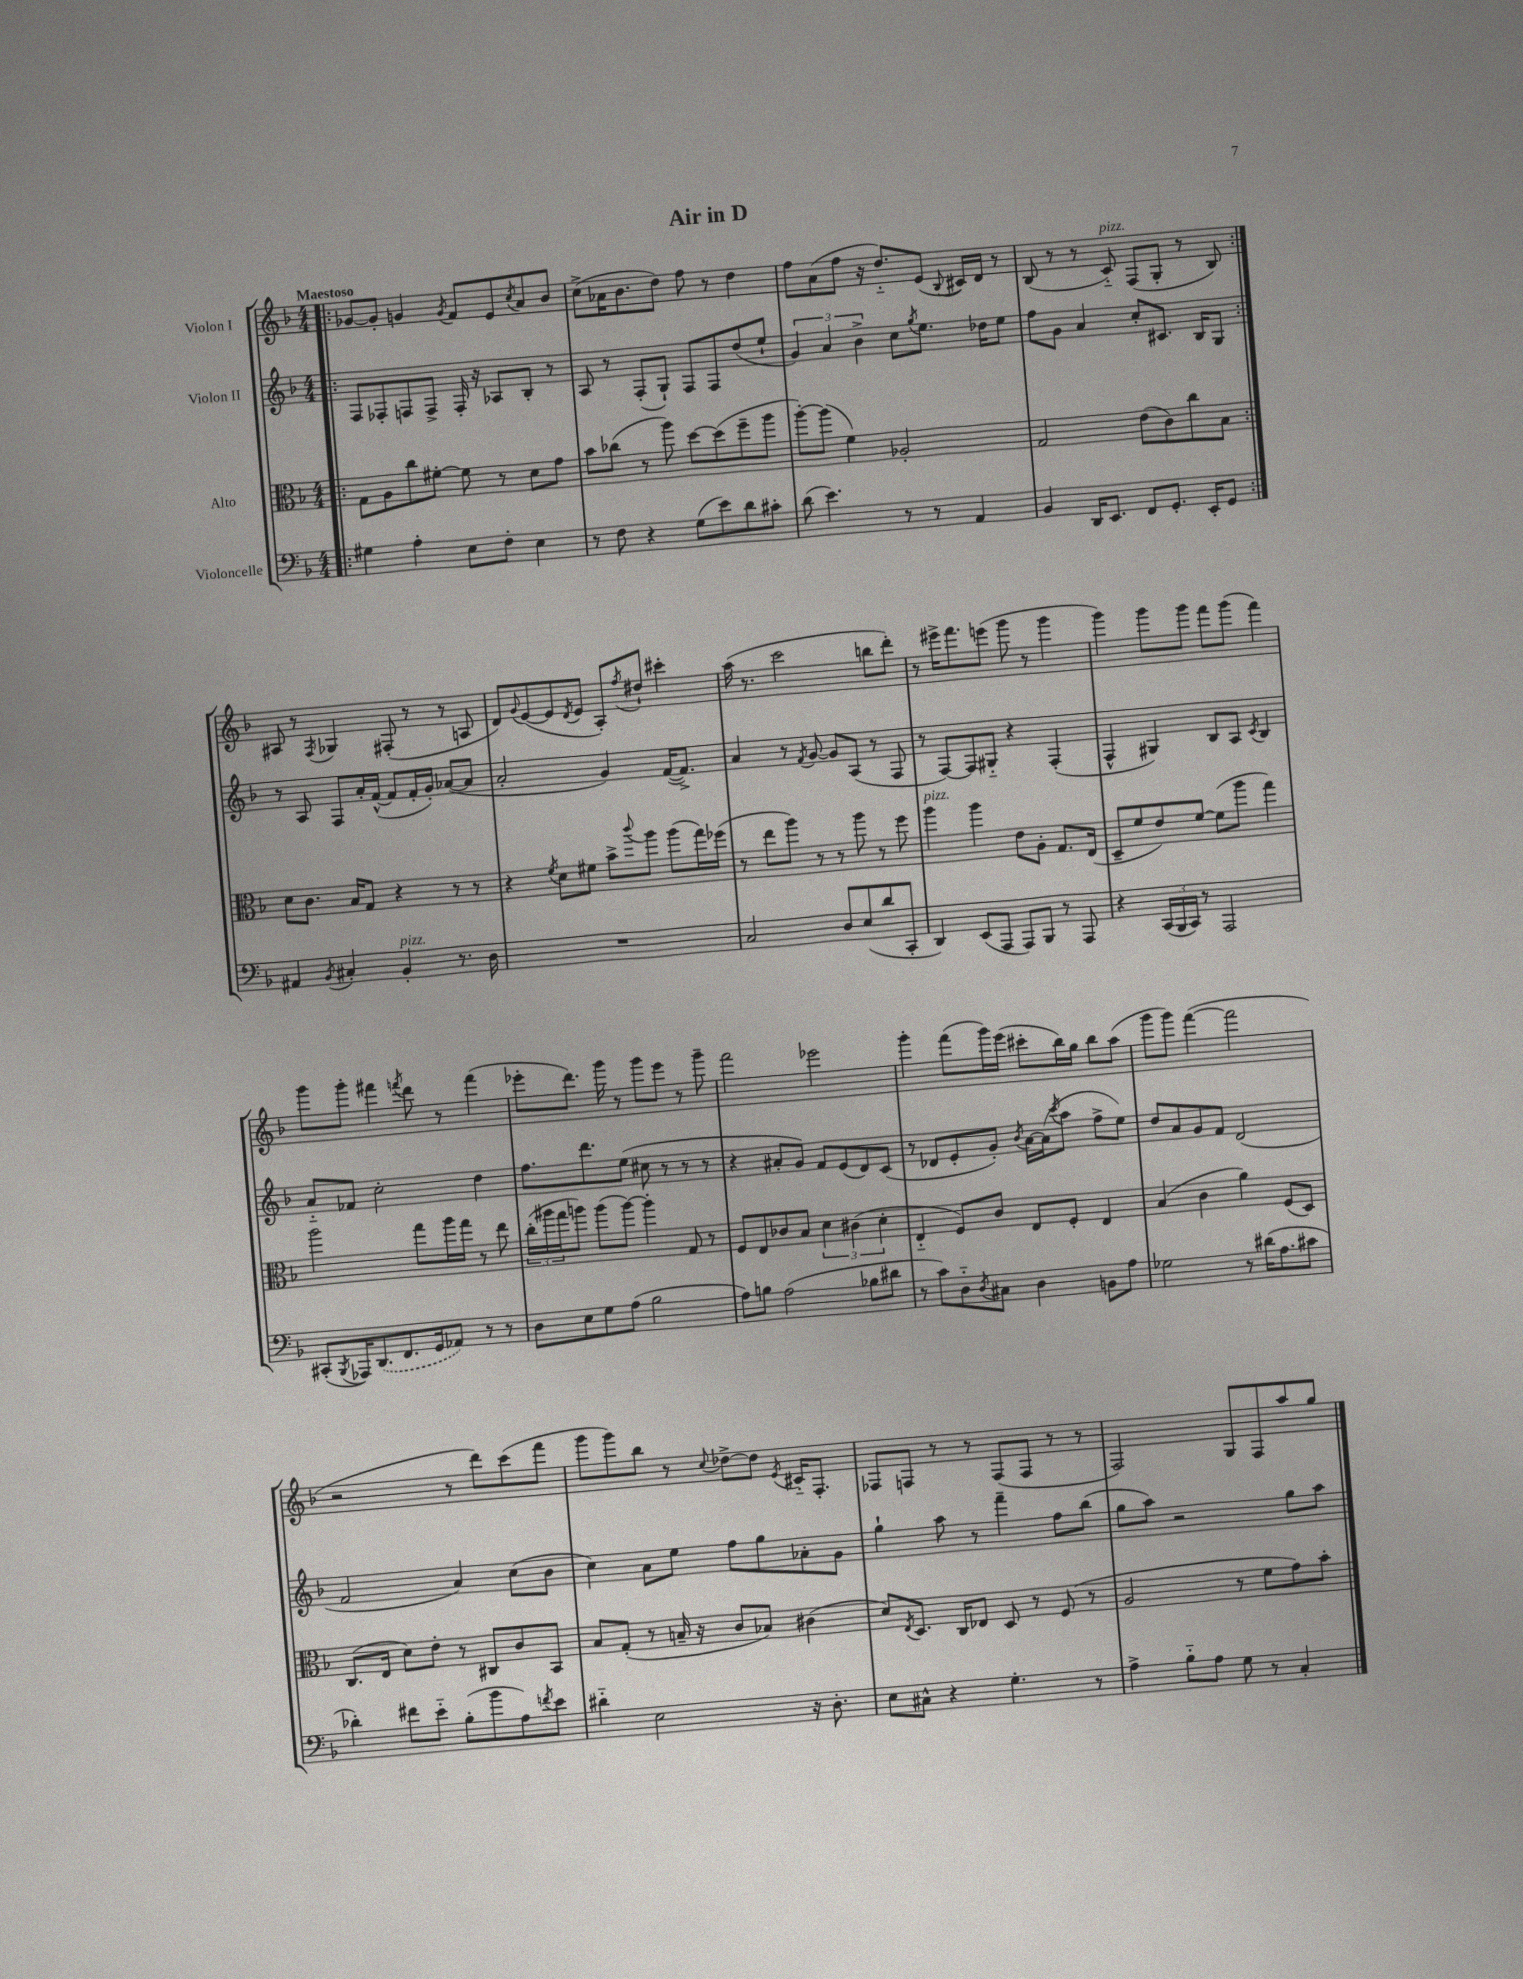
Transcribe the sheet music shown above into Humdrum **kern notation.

**kern	**kern	**kern	**kern
*part4	*part3	*part2	*part1
*staff4	*staff3	*staff2	*staff1
*I"Violoncelle	*I"Alto	*I"Violon II	*I"Violon I
*clefF4	*clefC3	*clefG2	*clefG2
*k[b-]	*k[b-]	*k[b-]	*k[b-]
*M4/4	*M4/4	*M4/4	*M4/4
=1!|:	=1!|:	=1!|:	=1!|:
!	!	!	!LO:TX:a:B:t=Maestoso
4G#X\	8G\L	8F/L	[8g-X/L
.	8A\	8F-X'/	8g-'/J]
4A'\	8cc\	8Fn/	4gn/
.	[8f#X'\J	8F^/J	.
.	.	.	8qg/
8E\L	8f#\]	16F'/	8f/L
.	.	16r	.
8F'\J	8r	8A-X/L	8e/
.	.	.	8qcc/
4E\	8d\L	8B-'/J	8a/
.	8g\J	8r	8b-/J
=2	=2	=2	=2
8r	8b-\L	8A/	(8cc^\L
8F\	(8cc-X\J	8r	16a-X\K
.	.	.	8.b-\
4r	8r	(8F'/L	.
.	8aa\)	8G`/J)	8dd\J)
(8G\L	[8dd\L	8F/L	8ff\
8e\)	(8dd\]	8F/	8r
8d\	8ff~\	(8dd/	4dd\
8c#X'\J	8aa\J	8ee`/J	.
=3	=3	=3	=3
(8d\	[8aa'\L)	6g/)	8ff\L
4.e\)	(8aa\J]	.	(8a\
.	.	6a/	.
.	4f\)	.	8ff\J
.	.	6b-^\	.
.	.	.	16r
.	.	.	8.dd/L)
8r	2A-X'/	8cc\L	.
.	.	8qgg/	.
8r	.	8.ee\J	(8e/J
.	.	.	8qqB-/
4AA/	.	.	16c#X/LL)
.	.	16dd-X\KL	16d/JJ
.	.	8ee\J	8r
=4	=4	=4	=4
4BB-/	2G/	8ff\L	(8B-/
.	.	8g\J	8r
16DD/KL	.	4a/	8r
8.EE/J	.	.	.
!	!	!	!LO:TX:a:i:t=pizz.
.	.	.	8c/)
8FF/L	(8e\L	8cc'/L	(8F/L
8.GG'/J	8c\)	8.c#X/J	8G'/J
.	8cc\	.	8r
16EE'/KL	.	16B-/KL	.
8GG/J	8B-\J	8G/J	8B-/)
!!LO:LB:g=z
=5:|!	=5:|!	=5:|!	=5:|!
4AA#X/	8d\L	8r	8A#X/
.	8.c\J	8A/	8r
8qBB-/	.	.	8qF/
4C#X'/	.	8F/L	4G-X/
.	16B-/KL	.	.
.	8G/J	16a'/L	.
.	.	([16f^^/JJ	.
!LO:TX:a:i:t=pizz.	!	!	!
4BB-'/	4r	8f/L]	(8F#X'/
.	.	16f'/L	8r
.	.	16g'/JJ)	.
8.r	8r	([8a-X/L	8r
.	8r	8a-/J]	8An/
16D\	.	.	.
=6	=6	=6	=6
1r	4r	2a'/	8d/L)
.	.	.	8qqg/
.	.	.	([8e/
.	8qf/	.	.
.	8d\L	.	8e/]
.	.	.	8qd/
.	8f#X\J	.	8e/J
.	8b-^\L	4g/)	8A'/L)
.	8qqccc/	.	8qff/
.	8aa\J	.	8dd#X`/J
.	(8aa\L	([16f/KL	4ccc#X'\
.	.	8.f^/J])	.
.	16gg\L)	.	.
.	(16ff-X\JJ	.	.
=7	=7	=7	=7
2C/	8r	4a/	(16aa\
.	.	.	8.r
.	8ee\L	.	.
.	8aa\J)	8r	2ccc\
.	.	8qf/	.
.	8r	[8g/	.
8D/L	8r	8g/L]	.
(8E/	8aa\	(8A/J	.
8d/	8r	8r	8bbn\L
8CC'/J	8ff\	8F/	8ddd'\J)
=8	=8	=8	=8
!	!LO:TX:a:i:t=pizz.	!	!
4DD/)	4aa\	8r	8r
.	.	[8F/L)	16eee#X^\KL
.	.	.	8.fff\
(8EE/L	4aa\	8F/]	.
8AAA/J	.	8G#X/J	(8eeen\J
8AAA/L)	8e\L	4r	8ggg\
8BBB-/J	8A'\J	.	8r
8r	8.G/L	(4F'/	4ggg\
8AAA/	.	.	.
.	(16E/Jk	.	.
=9	=9	=9	=9
4r	8D~/L	4F^^/	4ggg\)
.	8f/	.	.
(24CC/LL	8e/)	4G#X/)	8ggg\L
24BBB-/	.	.	.
24CC/JJ)	.	.	.
8r	[8f/J	.	8ggg\J
2AAA/	(8f\L]	8B-/L	8fff\L
.	8aa\J	8A/J	(8ggg\J
.	.	8qc/	.
.	4gg\)	4B-/	4fff\)
!!LO:LB:g=z
=10	=10	=10	=10
(8CC#X'/L	2aa\	8a/L	8ggg\L
8qBBB-/	.	.	.
16AAA-X/K)	.	8f-X/J	8ggg'\J
(8.DD/	.	.	.
.	.	2cc'\	4fff#X\
8.FF/	.	.	.
.	.	.	8qfffn/
.	8gg\L	.	8ddd\
16GG/k	.	.	.
8AA-X/J)	16aa\L	.	8r
.	16gg\JJ	.	.
8r	8r	4dd\	(4fff\
8r	8ee\	.	.
=11	=11	=11	=11
8D\L	(24cc'\LL	8.ff\L	8eee-X'\L
.	24aa#X\	.	.
.	24gg\J	.	.
8E\	8aan\J)	.	8.ddd\J)
.	.	8.ddd\	.
8G\	(8aa\L	.	.
.	.	.	16ggg\
(8A\J	[8aa\J)	(8ee\J	8r
2B-\	4aa'\]	8cc#X\	8ggg\L
.	.	8r	8eee-\J
.	8G/	8r	8r
.	8r	8r	8ggg~\
=12	=12	=12	=12
8A\L)	8F/L	4r	2fff\
8Bn\J	8E/	.	.
(2A\	8c-X/	8a#X'/L	.
.	8B-/J	8g/J)	.
.	6d\	8f/L	2eee-X\
.	.	(8e/	.
.	(6c#X\	.	.
8B-X\L	.	8d/)	.
.	6d'\	.	.
8d#X\J	.	(8c/J	.
=13	=13	=13	=13
8r	4E/	8r	4ggg'\
8c\L)	.	8d-X/L	.
8D\	8F/L)	8e'/	(8fff\L
8qD/	.	.	.
8C#X\J	8c/J	8g'/J)	16ggg\L)
.	.	.	(16eee\JJ
.	.	8qb-/	.
4D\	8E/L	[16a\LL	8ccc#X'\L
.	.	(16a\J]	.
.	.	8qccc/	.
.	8F'/J	8aa\J	16bb-\L)
.	.	.	16gg\JJ
8BBn\L	4E/	8ff^\L	8bb-\L
8A\J	.	8ee\J)	(8aa\J
=14	=14	=14	=14
2G-X\	(4B-/	8dd/L	8ggg\L
.	.	8a/	8ggg\J)
.	4c\	8g/	([4fff\
.	.	8f/J	.
8r	4a\)	(2d/	2fff\]
(16d#X\KL	.	.	.
8.A\	.	.	.
.	(8F/L	.	.
8c#X\J	8D/J)	.	.
!!LO:LB:g=z
=15	=15	=15	=15
4d-X'\)	(8.C/L	2f/	2r
.	16E/Jk	.	.
8f#X\L	8d\L)	.	.
8e\J	8e'\J	.	.
(8B-'\L	8r	4a/)	8r
8b-\	8C#X/L	.	8ddd\L)
8A\)	8c/	(8cc\L	(8ccc\
8qfn/	.	.	.
8e\J	8BB-/J	8b-\J	8fff\J
=16	=16	=16	=16
4d#X\	8B-/L	4cc\)	8ggg\L
.	(8G'/J	.	8ggg\)
2E\	8r	8a\L	8bb-\J
.	16Bn~/	8ee\J	8r
.	16r	.	.
.	.	.	8qqcc/
.	8c/L	8ff\L	[8dd-X^\L
.	8B-X/J)	8gg\	8dd-\J]
.	.	.	8qe/
16r	(4c#X\	8a-X'\	16c#X/KL
8.D'\	.	.	8.F'/J
.	.	8g\J	.
=17	=17	=17	=17
8E\L	8d/L)	4gg`\	8F-X/L
.	8qE/	.	.
8C#X^^\J	8.D/J	.	8Fn/J
4r	.	8aa\	8r
.	16C/KL	.	.
.	8E-X/J	8r	8r
4.G'\	8D/	4fff~\	(8F/L
.	8r	.	8F/J
.	(8F/	8ff\L	8r
8r	8r	(8bb-\J	8r
=18	=18	=18	=18
4A^\	2A/	8gg\L	2F/)
.	.	8aa\J)	.
8B-\L	.	2r	.
8A\J	.	.	.
8G\	8r	.	8G/L
8r	8f\L	.	8F/
4C'/	8g\)	8gg\L	8aa/
.	8b-'\J	8aa\J	8gg/J
==	==	==	==
*-	*-	*-	*-
